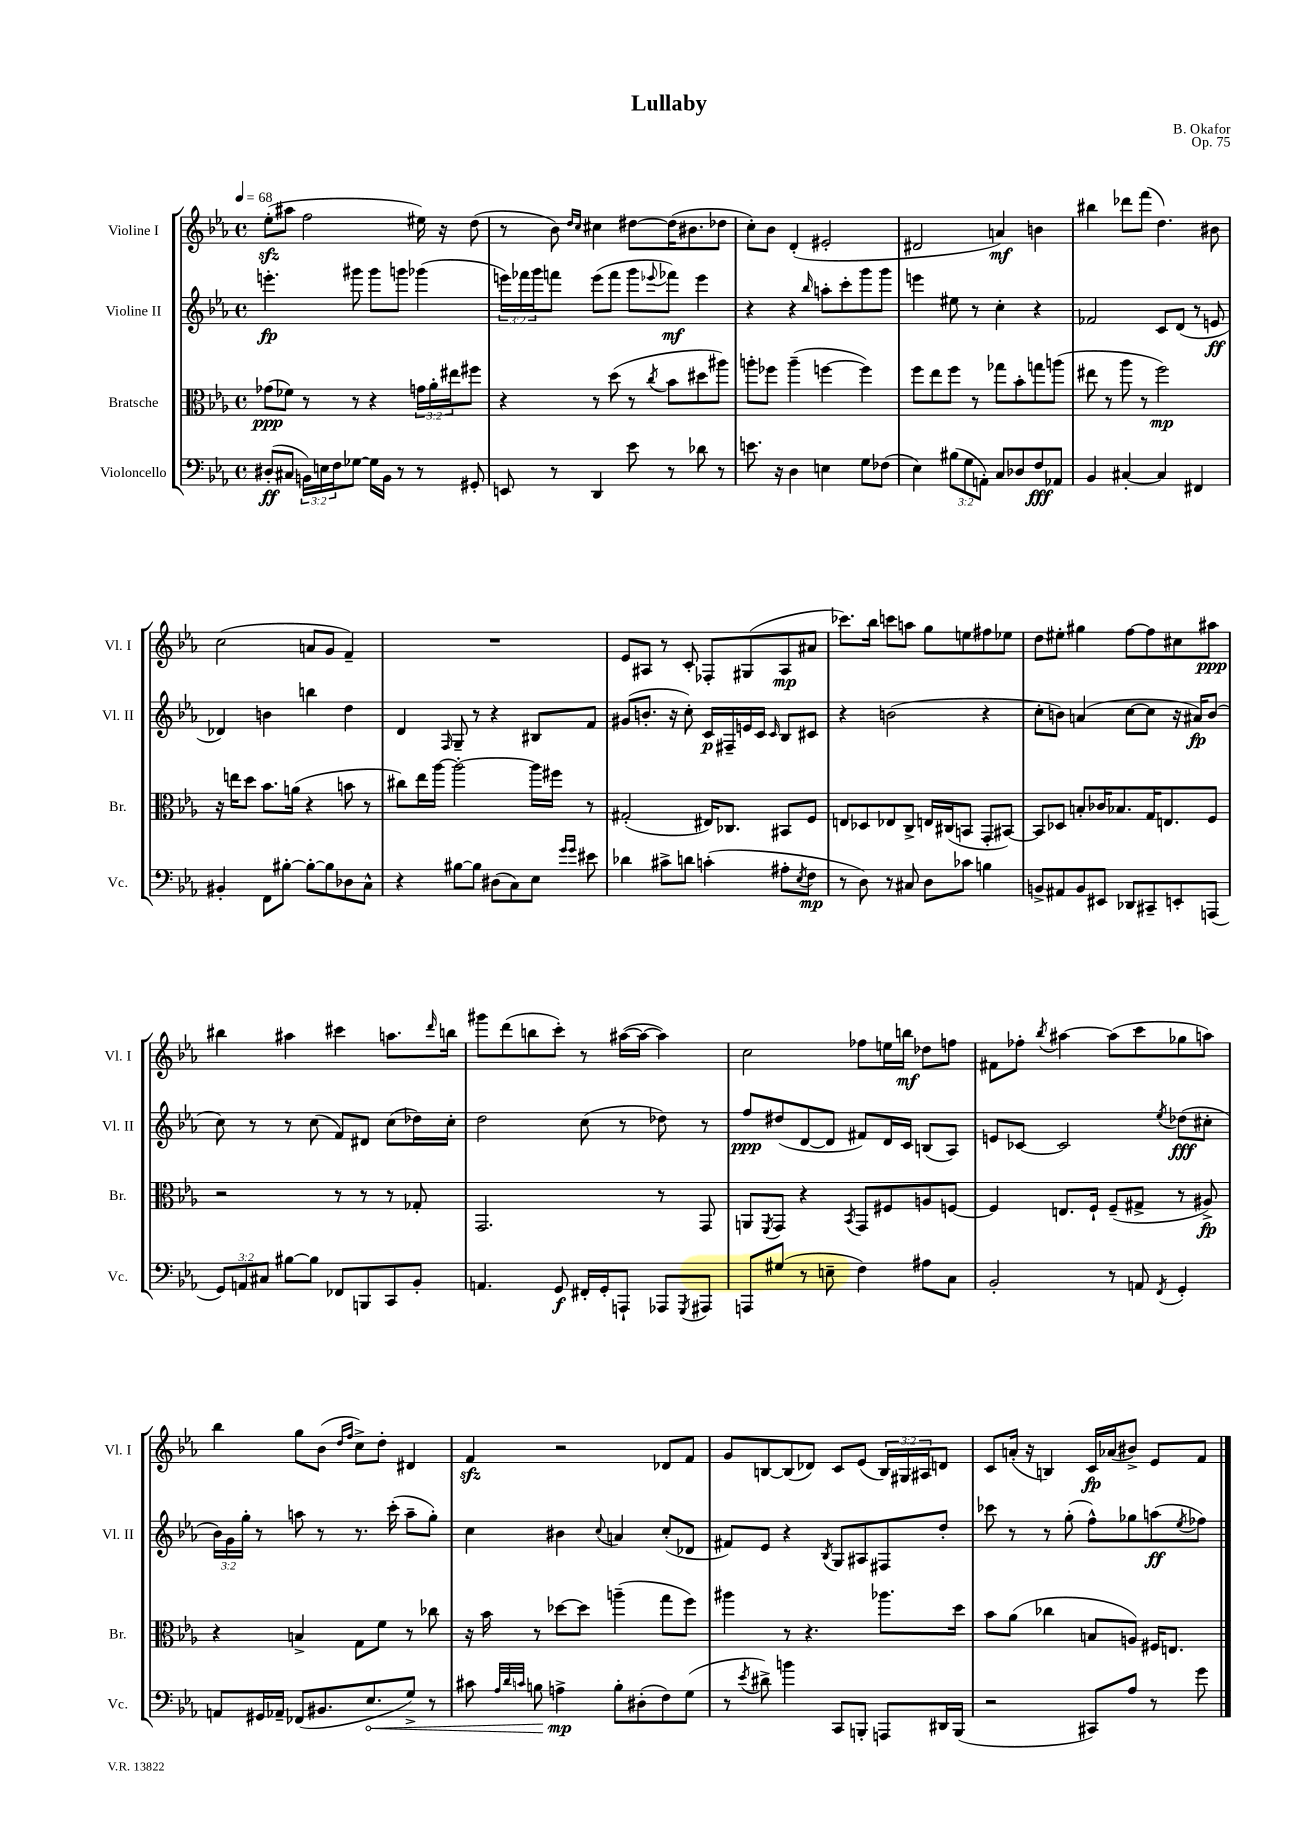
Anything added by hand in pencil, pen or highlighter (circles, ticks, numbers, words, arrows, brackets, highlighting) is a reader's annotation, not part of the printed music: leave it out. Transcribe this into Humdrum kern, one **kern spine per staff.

**kern	**kern	**kern	**kern
*staff4	*staff3	*staff2	*staff1
*clefF4	*clefC3	*clefG2	*clefG2
*k[b-e-a-]	*k[b-e-a-]	*k[b-e-a-]	*k[b-e-a-]
*M4/4	*M4/4	*M4/4	*M4/4
*met(c)	*met(c)	*met(c)	*met(c)
*MM68	*MM68	*MM68	*MM68
(8D#'/L	(8g-\L	4.eee'\	(8ee-'\L
8C#/J	8f-\J)	.	8aa#\J
24BB\LL)	8r	.	2ff\
24E\	.	.	.
24F\J	.	.	.
[8G-\J	8r	8ggg#\	.
16G-\]LL	4r	8ggg#\L	.
16BB\JJ	.	.	.
8r	.	8ggg\J	.
8r	24g\LL	(4ggg-\	16ee#\)
.	24a-'\	.	.
.	.	.	16r
.	24ee#\J	.	.
8GG#'/	8ff#\J	.	(8dd\
=	=	=	=
8EE/	4r	24eee\LL)	8r
.	.	24fff-\	.
.	.	24ggg\J	.
8r	.	8fff\J	8b-\)
.	.	.	16qqdd/LL
.	.	.	16qqcc/JJ
4DD/	8r	(8eee\L	4cc#\
.	(8dd\	8fff\J	.
8e-\	8r	8ggg\L	[8dd#\L
.	8qcc/	8qqeee-/	.
8r	8b-\L	8fff-\J)	(16dd#\]K
.	.	.	8.b#\
8d-\	8dd#\	4eee-\	.
8r	8aa#\J)	.	8dd-\J
=	=	=	=
8.e\	8aa'\L	4r	8cc'\L)
.	8ff-\J	.	8b-\J
16r	.	.	.
4D\	(4aa~\	4r	(4d'/
.	.	16qqbb-/	.
4E\	[4ff\	8aa'\L	2e#'/
.	.	8ccc'\	.
8G\L	4ff\])	8ggg\	.
(8F-\J	.	8ggg\J	.
=	=	=	=
4E-\)	8ff\L	4eee\	2d#/
.	8ee-\	.	.
(12B#\L	8ff\J	8ee#\	.
12G\	.	.	.
.	8r	8r	.
12AA'\J)	.	.	.
8C/L	8gg-\L	4cc'\	4a/)
8D-/	8b-'\	.	.
8F/	8gg\	4r	4b\
8AA-/J	(8aa\J	.	.
=	=	=	=
4BB-/	8ee#\	2f-/	4bb#\
.	8r	.	.
[4C#'/	8aa-\	.	8ddd-\L
.	8r	.	(8fff\J
4C#/]	2ff\)	8c/L	4.dd\)
.	.	(8d/J	.
4FF#/	.	8r	.
.	.	8e/	8b#\
=	=	=	=
4BB#'/	16r	4d-/)	(2cc\
.	16ee\LK	.	.
.	8dd\J	.	.
8FF\L	8.b-\L	4b\	.
[8B#'\J	.	.	.
.	(16a\Jk	.	.
8B#'\_L	4r	4bb\	8a/L
8B#\]	.	.	8g/J
8D-\	8b\	4dd\	4f~/)
8C^^\J	8r	.	.
=	=	=	=
4r	8cc#\L)	4d/	1r
.	16ee-\L	.	.
.	[16aa-\JJ	.	.
.	.	16qqF/	.
[8B#\L	2aa-'\_	8G~/	.
8B#\]J	.	8r	.
(8D#\L	.	4r	.
8C\)	.	.	.
8E-\J	16aa-\]LL	8B#/L	.
.	16ff#\JJ	.	.
16qqg/LL	.	.	.
16qqg/JJ	.	.	.
8e#\	8r	8f/J	.
=	=	=	=
4d-\	(2G#'/	(8g#/L	8e-/L
.	.	8.b'/J	8A#/J
8c#^\L	.	.	8r
.	.	16r	.
8d\J	.	8cc'\)	8c'/
(4c'\	16E#/LK)	16c/LL	8F-'/L
.	8.C-/J	16F#~/	.
.	.	16e/	(8G#/
.	.	16c/JJ	.
.	.	16qqc/	.
8A#'\L	8BB#/L	8B-/L	8A#/
8qE-/	.	.	.
8F\J	8F/J	8c#/J	8a#/J
=	=	=	=
8r	8E/L	4r	8.ccc-\L)
8D\)	8D-/	.	.
.	.	.	16bb-\Jk
8r	8E-/	(2b\	8ccc\L
8C#/	8C^/J	.	8aa\J
8D\L	16E/LL	.	8gg\L
.	(16C#/J	.	.
8c-\J	8BB/J	.	8ee\
4B\	8GG'/L	4r	8ff#\
.	[8BB#/J)	.	8ee-\J
=	=	=	=
8BB^/L	8BB#/]L	8cc'\L	8dd\L
8AA#/	8D-/J	8b\J)	8ee#'\J
8BB/	8B'/L	(4a/	4gg#\
8EE#/J	16c-/K	.	.
.	8.B-/	.	.
8DD-/L	.	[8cc\L	[8ff\L
8CC#~/	16G/K	8cc\]J	8ff\]
.	8.E/	.	.
8EE'/	.	16r	8cc#\
.	.	16a#/LK)	.
(8AAA/J	8F/J	(8b/J	8aa#\J
=	=	=	=
12GG/L)	2r	8cc\)	4bb#\
12AA/	.	.	.
.	.	8r	.
12C#/J	.	.	.
[8B#\L	.	8r	4aa#\
8B#\]J	.	(8cc\	.
8FF-/L	8r	8f/L)	4ccc#\
8BBB/	8r	8d#/J	.
8CC/	8r	(8cc\L	8.aa\L
8BB-'/J	8G-'/	16dd-\L)	.
.	.	.	16qqddd/
.	.	16cc'\JJ	16bb\Jk
=	=	=	=
4.AA/	2.GG/	2dd\	8ggg#\L
.	.	.	(8ddd\
.	.	.	8bb\
8GG/	.	.	8ccc'\J)
16FF#'/LL	.	(8cc\	8r
16GG'/J	.	.	.
8AAA`/J	.	8r	([16aa#\LL
.	.	.	16aa#\_JJ
8AAA-/L	8r	8dd-\)	4aa#\])
8qGGG/	.	.	.
8AAA#/J	8GG/	8r	.
=	=	=	=
8AAA/L	8AA/L	8ff/L	2cc\
.	8qFF/	.	.
(8G#/J	8GG/J	(8dd#/	.
8r	4r	[8d/	.
8E~\	.	8d/]J	.
.	8qBB-/	.	.
4F\)	8GG/L	8f#/L)	8ff-\L
.	8F#/	16d/L	16ee\L
.	.	16c/JJ	16bb\JJ
8A#\L	8A/	(8B/L	8dd-\L
8C\J	[8F/J	8A-/J)	8ff\J
=	=	=	=
2BB-'/	4F/]	8e/L	8f#\L
.	.	[8c-/J	8ff-'\J
.	.	.	8qbb-/
.	8.E/L	2c-/]	[4aa#\
.	16F`/Jk	.	.
8r	(8F~/L	.	(8aa#\]L
8AA/	8G#^/J	.	8ccc\
8qFF/	.	8qee-/	.
4GG'/	8r	(8dd-\L	8gg-\
.	8A#^/)	8cc#'\J	8aa\J)
=	=	=	=
8AA/L	4r	24b-\LL)	4bb-\
.	.	24g\	.
.	.	24gg'\JJ	.
16GG#/L	.	8r	.
16AA-~/JJ	.	.	.
(8FF-/L	4B^/	8aa\	8gg\L
8.BB#/	.	8r	(8b-\J
.	.	.	16qqdd/LL
.	.	.	16qqff/JJ
.	8G\L	8.r	8cc^\L)
8.E-/	.	.	.
.	8f\J	.	8dd'\J
.	.	(16ccc'\	.
8G^/J)	8r	8aa~\L	4d#/
8r	8cc-\	8gg'\J)	.
=	=	=	=
8c#\	16r	4cc\	4f/
.	16b-\	.	.
32qqA-/LLL	.	.	.
32qqd/	.	.	.
32qqc/JJJ	.	.	.
8B\	8r	.	.
4A^\	[8dd-\L	4b#\	2r
.	8dd-\]J	.	.
.	.	8qqcc/	.
8B'\L	(4aa~\	4a/	.
(8D#'\	.	.	.
8F\)	8gg\L	(8cc'/L	8d-/L
(8G\J	8ff\J)	8d-/J	8f/J
=	=	=	=
8r	4aa#\	8f#/L)	8g/L
8qe-/	.	.	.
8d#^\)	.	8e-/J	[8B/
4b\	8r	4r	(8B/]
.	4.r	.	8d-/J)
.	.	8qB-/	.
8CC/L	.	8G/L	8c/L
8BBB'/J	.	8A#/	(8e-/J
8AAA/L	8.aa-\L	8F#/	24B/LL)
.	.	.	24G#/
.	.	.	24A#/J
16DD#/L	.	8dd'/J	8d/J
(16BBB/JJ	16dd\Jk	.	.
=	=	=	=
2r	8b-\L	8ccc-\	8c/L
.	(8a-\J	8r	(16a'/Jk
.	.	.	16r
.	4cc-\	8r	4B/)
.	.	(8gg'\	.
8CC#/L)	8B/L	8ff^^\L)	16c/LL
.	.	.	(16a-/J
8A-/J	8A/J)	8gg-\	8b#^/J)
8r	16F#/LK	(8aa\	8e-/L
.	8.E/J	.	.
.	.	8qee-/	.
8g\	.	8ff-\J)	8f/J
==	==	==	==
*-	*-	*-	*-
